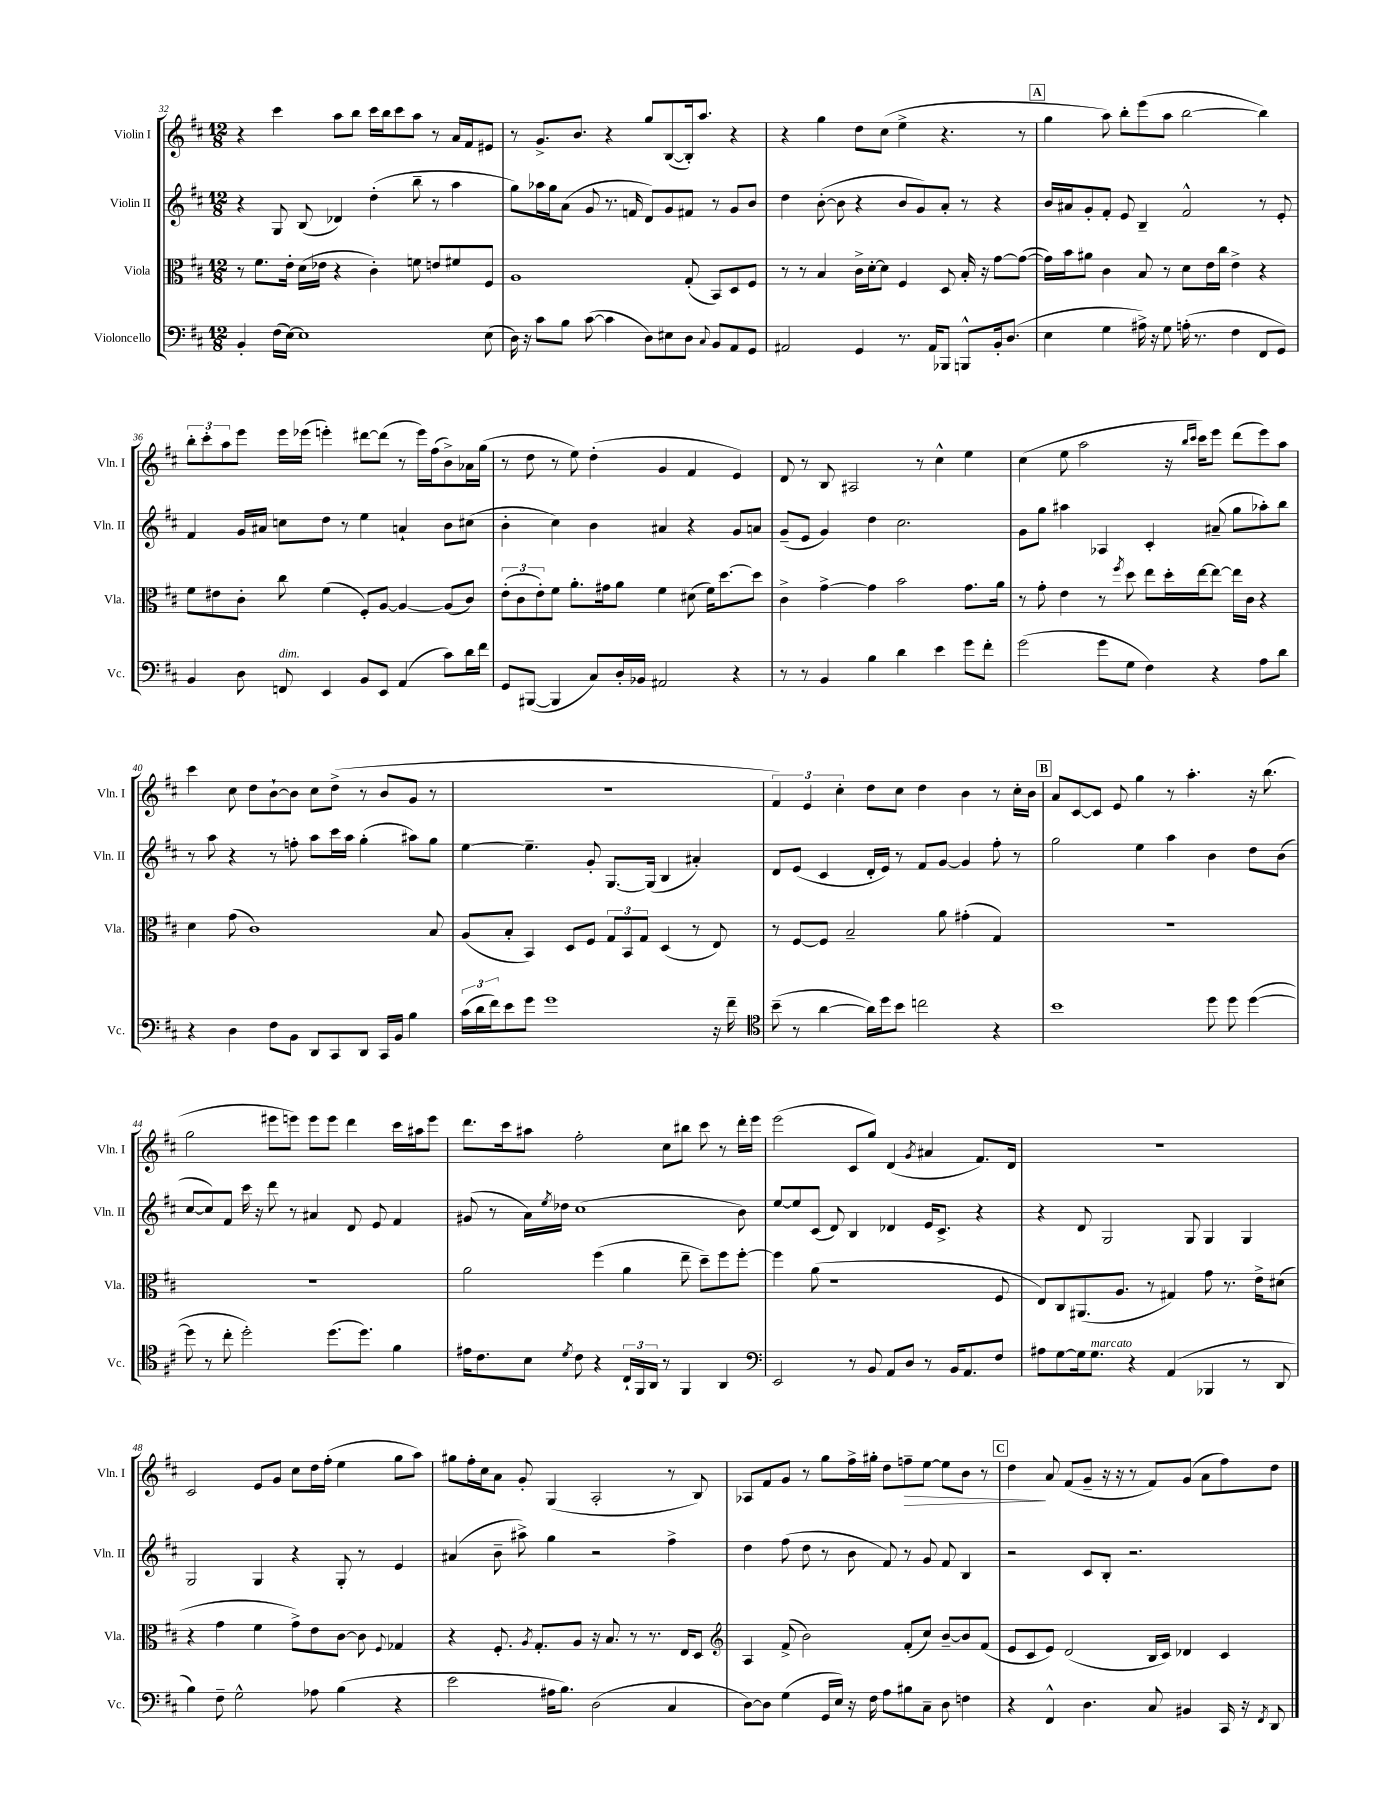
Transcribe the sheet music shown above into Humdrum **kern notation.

**kern	**kern	**kern	**kern	**dynam
*part4	*part3	*part2	*part1	*part1
*staff4	*staff3	*staff2	*staff1	*staff1
*I"Violoncello	*I"Viola	*I"Violin II	*I"Violin I	*
*I'Vc.	*I'Vla.	*I'Vln. II	*I'Vln. I	*
*clefF4	*clefC3	*clefG2	*clefG2	*
*k[f#c#]	*k[f#c#]	*k[f#c#]	*k[f#c#]	*
*M12/8	*M12/8	*M12/8	*M12/8	*
=32	=32	=32	=32	=32
4BB'/	8r	4r	4r	.
.	8.f#\L	.	.	.
(16F#\LL	.	8G/	4ccc#\	.
[16E\JJ)	16e'\Jk	.	.	.
1E]	(16d\LL	(8B/	.	.
.	16e-X\JJ	.	.	.
.	4r	4d-X/)	8aa\L	.
.	.	.	8bb\J	.
.	4c#'\)	(4dd'\	16ccc#\LL	.
.	.	.	16bb\J	.
.	.	.	8ccc#\	.
.	8fn\	8bb~\	8aa\J	.
.	8en/L	8r	8r	.
.	8f#X/	4aa\	16a/LL	.
.	.	.	16f#/J	.
(8E\	8F#/J	.	8e#X/J	.
=33	=33	=33	=33	=33
16D\)	1A	8gg\L)	8r	.
16r	.	.	.	.
8c#\L	.	16aa-X\L	8.g^/L	.
.	.	16gg\J	.	.
8B\J	.	(8a\J	.	.
.	.	.	8.b/J	.
([8c#\	.	8g/	.	.
4c#\]	.	8.r	4r	.
.	.	16fn/	.	.
8D\L)	.	8d/L)	8gg/L	.
8E#X\	.	8g/	([8B/	.
8D\J	(8G'/	8f#X/J	16B'/k])	.
.	.	.	8.aa/J	.
8qqC#/	.	.	.	.
8BB/L	8BB/L)	8r	.	.
8AA/	8D/	8g/L	4r	.
8GG/J	8F#/J	8b/J	.	.
=34	=34	=34	=34	=34
2AA#X/	8r	4dd\	4r	.
.	8r	.	.	.
.	4B/	([8b'\	4gg\	.
.	.	8b\]	.	.
4GG/	16c#^\LL	4r	8dd\L	.
.	[16d'\J	.	.	.
.	8d\J]	.	(8cc#\J	.
8.r	4F#/	8b/L	4ee^\	.
.	.	8g/)	.	.
16AA#/KL	.	.	.	.
8BBB-X/J	8D/	8a'/J	4.r	.
8BBBn^^/L	16B'/	8r	.	.
.	16r	.	.	.
16BB'/k	[8g\L	4r	.	.
(8.D/J	.	.	.	.
.	(8g\J_	.	8r	.
!!LO:REH:place=s1:t=A
=35	=35	=35	=35	=35
4E\	16g\LL])	16b/LL	4gg\	.
.	16b\J	16a#X/J	.	.
.	8a#X\J	8g'/	.	.
4G\	4c#\	8f#'/J	8aa\)	.
.	.	8e/	8bb'\L	.
16A#X^\)	8B/	4B~/	(8eee\	.
16r	.	.	.	.
8G\	8r	.	8aa\J	.
(16An'\	8d\L	2f#^^/	[2bb\	.
8.r	.	.	.	.
.	16e\L	.	.	.
.	16cc#\JJ	.	.	.
4F#\	4e^\	.	.	.
8FF#/L	4r	8r	4bb\])	.
8GG/J)	.	8e'/	.	.
!!LO:LB:g=z
=36	=36	=36	=36	=36
4BB/	8f#\L	4f#/	12bb'\L	.
.	.	.	12ccc#'\	.
.	8e#X\	.	.	.
.	.	.	12aa\	.
8D\	8c#'\J	16g/LL	8eee\J	.
.	.	16a#X/JJ	.	.
!LO:TX:a:i:t=dim.	!	!	!	!
8FFn/	8cc#\	8ccn\L	16eee\LL	.
.	.	.	(16eee-X\JJ	.
4EE/	(4f#\	8dd\J	4eeen'\)	.
.	.	8r	.	.
8BB/L	8F#'/L)	4ee\	[8ddd#X\L	.
8EE/J	[8A/J	.	(8ddd#\J]	.
(4AA/	4A/_	4an`/	8r	.
.	.	.	16eee\LL)	.
.	.	.	(16ff#\J	.
8c#\L)	(8A/L]	8b\L	8b^\)	.
16d\L	8c#/J)	(8cc#X\J	16a-X\L	.
16f#\JJ	.	.	(16gg\JJ	.
=37	=37	=37	=37	=37
8GG/L	(12e'\L	4b'\	8r	.
.	12c#\	.	.	.
([8BBB#X/J	.	.	8dd\	.
.	12e'\)	.	.	.
4BBB#/]	8f#\J	4cc#\)	8r	.
.	8.a'\L	.	8ee\)	.
8C#/L)	.	4b\	(4dd'\	.
.	16g#X\k	.	.	.
16D'/L	8a\J	.	.	.
16BB-X/JJ	.	.	.	.
2AA#X/	4f#\	4a#X/	4g/	.
.	(8d#X\	4r	4f#/	.
.	16f#\KL)	.	.	.
.	[8.dd\	.	.	.
4r	.	8g/L	4e/)	.
.	8dd\J]	8an/J	.	.
=38	=38	=38	=38	=38
8r	4c#^\	(8g~/L	8d/	.
8r	.	8e/J	8r	.
4BB/	[4g^\	4g/)	8B/	.
.	.	.	2A#X/	.
4B\	4g\]	4dd\	.	.
4d\	2b\	2.cc#\	.	.
.	.	.	8r	.
4e\	.	.	4cc#^^\	.
8g\L	8.g\L	.	4ee\	.
8f#'\J	.	.	.	.
.	16a\Jk	.	.	.
=39	=39	=39	=39	=39
(2g\	8r	8g\L	(4cc#\	.
.	8g'\	8gg\J	.	.
.	4e\	4aa#X\	8ee\	.
.	.	.	2aa\	.
8g\L	8r	4A-X/	.	.
.	8qff#/	.	.	.
8G\J	8dd\	.	.	.
4F#\)	8ee\L	4c#'/	.	.
.	16dd'\L	.	16r	.
.	.	.	16qqbb/LL	.
.	.	.	16qqccc#/JJ	.
.	[16ee\J	.	16ccc#\KL)	.
4r	8ee\J_	(8a#X~/	8eee\J	.
.	16ee\LL]	8gg\L	(8ddd\L	.
.	16c#\JJ	.	.	.
8A\L	4r	8aa-X'\)	8eee\)	.
8d\J	.	8bb\J	8aa\J	.
!!LO:LB:g=z
=40	=40	=40	=40	=40
4r	4d\	8r	4ccc#\	.
.	.	8aa\	.	.
4D\	(8g\	4r	8cc#\	.
.	1c#)	.	8dd\L	.
8F#\L	.	8r	[8b`\	.
8BB\J	.	8ffn'\	8b\J]	.
8DD/L	.	8aa\L	8cc#\L	.
8CC#/	.	16ccc#\L	(8dd^\J	.
.	.	16aa\JJ	.	.
8DD/J	.	(4gg'\	8r	.
16CC#/LL	.	.	8b/L	.
16BB/JJ	.	.	.	.
4B\	.	8aa#X\L)	8g/J	.
.	8B/	8gg\J	8r	.
=41	=41	=41	=41	=41
(24c#\LL	(8A/L	[4ee\	1.r	.
24d\	.	.	.	.
24f#\J)	.	.	.	.
8e\	8B'/J	.	.	.
8g\J	4BB/)	4.ee~\]	.	.
1g	.	.	.	.
.	8D/L	.	.	.
.	8F#/J	8g'/	.	.
.	12G/L	[8.G/L	.	.
.	12BB/	.	.	.
.	12G/J	.	.	.
.	.	(16G/Jk]	.	.
.	(4D/	4B/	.	.
.	8r	4a#X'/)	.	.
16r	8E/)	.	.	.
16f#~\	.	.	.	.
=42	=42	=42	=42	=42
*clefC4	*	*	*	*
(8b~\	8r	8d/L	6f#/)	.
8r	[8F#/L	(8e/J	.	.
.	.	.	6e/	.
[4a\	8F#/J]	4c#/	.	.
.	.	.	6cc#'\	.
.	2B~/	.	.	.
16a\LL])	.	16d'/LL	8dd\L	.
16dd\J	.	16e/JJ)	.	.
8b\J	.	8r	8cc#\J	.
2ccn\	.	8f#/L	4dd\	.
.	8a\	[8g/J	.	.
.	(4g#X'\	4g/]	4b\	.
4r	4G/)	8ff#'\	8r	.
.	.	8r	16cc#'\LL	.
.	.	.	16b\JJ	.
!!LO:REH:place=s1:t=B
=43	=43	=43	=43	=43
1b	1.r	2gg\	8a/L	.
.	.	.	[8c#/	.
.	.	.	8c#/J]	.
.	.	.	8e/	.
.	.	4ee\	4gg\	.
.	.	4aa\	8r	.
.	.	.	4.aa'\	.
8dd\	.	4b\	.	.
8dd\	.	.	.	.
([4dd\	.	8dd\L	16r	.
.	.	.	(8.bb\	.
.	.	(8b\J	.	.
!!LO:LB:g=z
=44	=44	=44	=44	=44
8dd\]	1.r	[8cc#/L	2gg\	.
8r	.	8cc#/])	.	.
8cc#'\	.	8f#/J	.	.
2dd'\)	.	16ccc#\	.	.
.	.	16r	.	.
.	.	8ddd\	8eee#X\L	.
.	.	8r	8eeen\J)	.
.	.	4a#X/	8eee\L	.
(8.dd\L	.	.	8eee\J	.
.	.	8d/	4ddd\	.
8.dd\J)	.	.	.	.
.	.	8e/	.	.
4f#\	.	4f#/	16ccc#\LL	.
.	.	.	16aa#X\J	.
.	.	.	8eee\J	.
=45	=45	=45	=45	=45
16e#X\KL	2a\	(8g#X/	8.ddd\L	.
8.c#\	.	.	.	.
.	.	8r	.	.
.	.	.	16ccc#\k	.
8B\J	.	16a\LL)	8aa#X\J	.
.	.	8qee/	.	.
.	.	16dd-X\JJ	.	.
8qd/	.	.	.	.
8c#\	.	(1cc#	2ff#'\	.
4r	(4ff#\	.	.	.
24C#`/LL	4a\	.	.	.
24FF#/	.	.	.	.
24AA/JJ	.	.	.	.
8r	.	.	8cc#\L	.
4FF#/	8ee~\	.	8bb#X\J	.
.	8dd~\L)	.	8ccc#\	.
4AA/	8ff#\	.	8r	.
.	[8ff#'\J	8b\)	16ddd'\LL	.
.	.	.	16eee\JJ	.
=46	=46	=46	=46	=46
*clefF4	*	*	*	*
2EE/	4ff#\]	[8ee/L	(2eee\	.
.	.	8ee/]	.	.
.	(8a\	(8c#/J	.	.
.	1r	8d/)	.	.
8r	.	4B/	8c#/L	.
8BB/	.	.	8gg/J)	.
8AA/L	.	4d-X/	(4d/	.
8D/J	.	.	.	.
.	.	.	8qg/	.
8r	.	16e/KL	4a#X/	.
.	.	8.c#^/J	.	.
16BB/KL	.	.	.	.
8.AA/	.	.	.	.
.	.	4r	8.f#/L)	.
8F#/J	8F#/	.	.	.
.	.	.	16d/Jk	.
=47	=47	=47	=47	=47
8A#X\L	8E/L)	4r	1.r	.
[8G\	8C#/	.	.	.
16G\k]	(8.AA#X/	8d/	.	.
!LO:TX:a:i:t=marcato	!	!	!	!
8.G\J	.	.	.	.
.	.	2G/	.	.
.	8.A/J	.	.	.
4r	.	.	.	.
.	8r	.	.	.
(4AA/	4G#X/)	.	.	.
.	.	8G/	.	.
4BBB-X/	8g\	4G/	.	.
.	8.r	.	.	.
8r	.	4G/	.	.
.	16e^\KL	.	.	.
8DD/	(8d#X\J	.	.	.
!!LO:LB:g=z
=48	=48	=48	=48	=48
4B\)	4r	2G/	2c#/	.
8F#~\	4g\	.	.	.
2G^^\	.	.	.	.
.	4f#\	4G/	8e/L	.
.	.	.	8g/J	.
.	8g^\L)	4r	8cc#\L	.
8A-X\	8e\	.	16dd\L	.
.	.	.	(16ff#'\JJ	.
(4B\	[8c#\J	8G'/	4ee\	.
.	8c#\]	8r	.	.
.	8qqF#/	.	.	.
4r	4G-X/	4e/	8gg\L	.
.	.	.	8aa\J)	.
=49	=49	=49	=49	=49
2e\	4r	(4a#X/	8gg#X\L	.
.	.	.	16ff#'\L	.
.	.	.	16cc#\J	.
.	8.F#'/	8b~\	8a\J	.
.	.	8aa#X^\)	8g'/	.
.	8qA/	.	.	.
.	8.G'/L	.	.	.
16A#X\KL	.	4gg\	(4G/	.
8.B\J)	.	.	.	.
.	8A/J	.	.	.
(2D\	16r	2r	2A'/	.
.	8.B/	.	.	.
.	8r	.	.	.
.	8.r	.	.	.
4C#/	.	4ff#^\	8r	.
.	16E/KL	.	.	.
.	8D/J	.	8B/)	.
=50	=50	=50	=50	=50
*	*clefG2	*	*	*
[8D\L)	4A/	4dd\	8A-X/L	.
8D\J]	.	.	8f#/	.
(4G\	(8f#^/	(8ff#\	8g/J	.
.	2b\)	8dd\	8r	.
16GG/LL	.	8r	8gg\L	.
16E/JJ)	.	.	.	.
16r	.	8b\	16ff#^\L	.
16F#\	.	.	16gg#X'\JJ	.
8A\L	.	8f#/)	8dd\L	.
!	!	!	!	!LO:HP:b
8B#X\	(8f#'/L	8r	8ffn~\	>
8C#~\J	8cc#/J)	8g/	[8ee\J	.
8D\	[8b~/L	8f#/	8ee\L]	.
4Fn\	8b/]	4B/	8b\J	.
.	(8f#/J	.	8r	.
!!LO:REH:place=s1:t=C
=51	=51	=51	=51	=51
4r	8e/L	2r	4dd\	.
.	8c#/	.	.	.
4FF#^^/	8e/J)	.	8a/	]
.	(2d/	.	(8f#/L	.
4.D\	.	8c#/L	8g~/J	.
.	.	8B'/J	16r	.
.	.	.	16r	.
.	.	2.r	8r	.
8C#/	16B/LL	.	8f#/L)	.
.	16c#/JJ)	.	.	.
4BB#X/	4d-X/	.	(8g/J	.
.	.	.	8a\L	.
16CC#/	4c#/	.	8ff#\)	.
16r	.	.	.	.
8qFF#/	.	.	.	.
8DD/	.	.	8dd\J	.
==	==	==	==	==
*-	*-	*-	*-	*-
